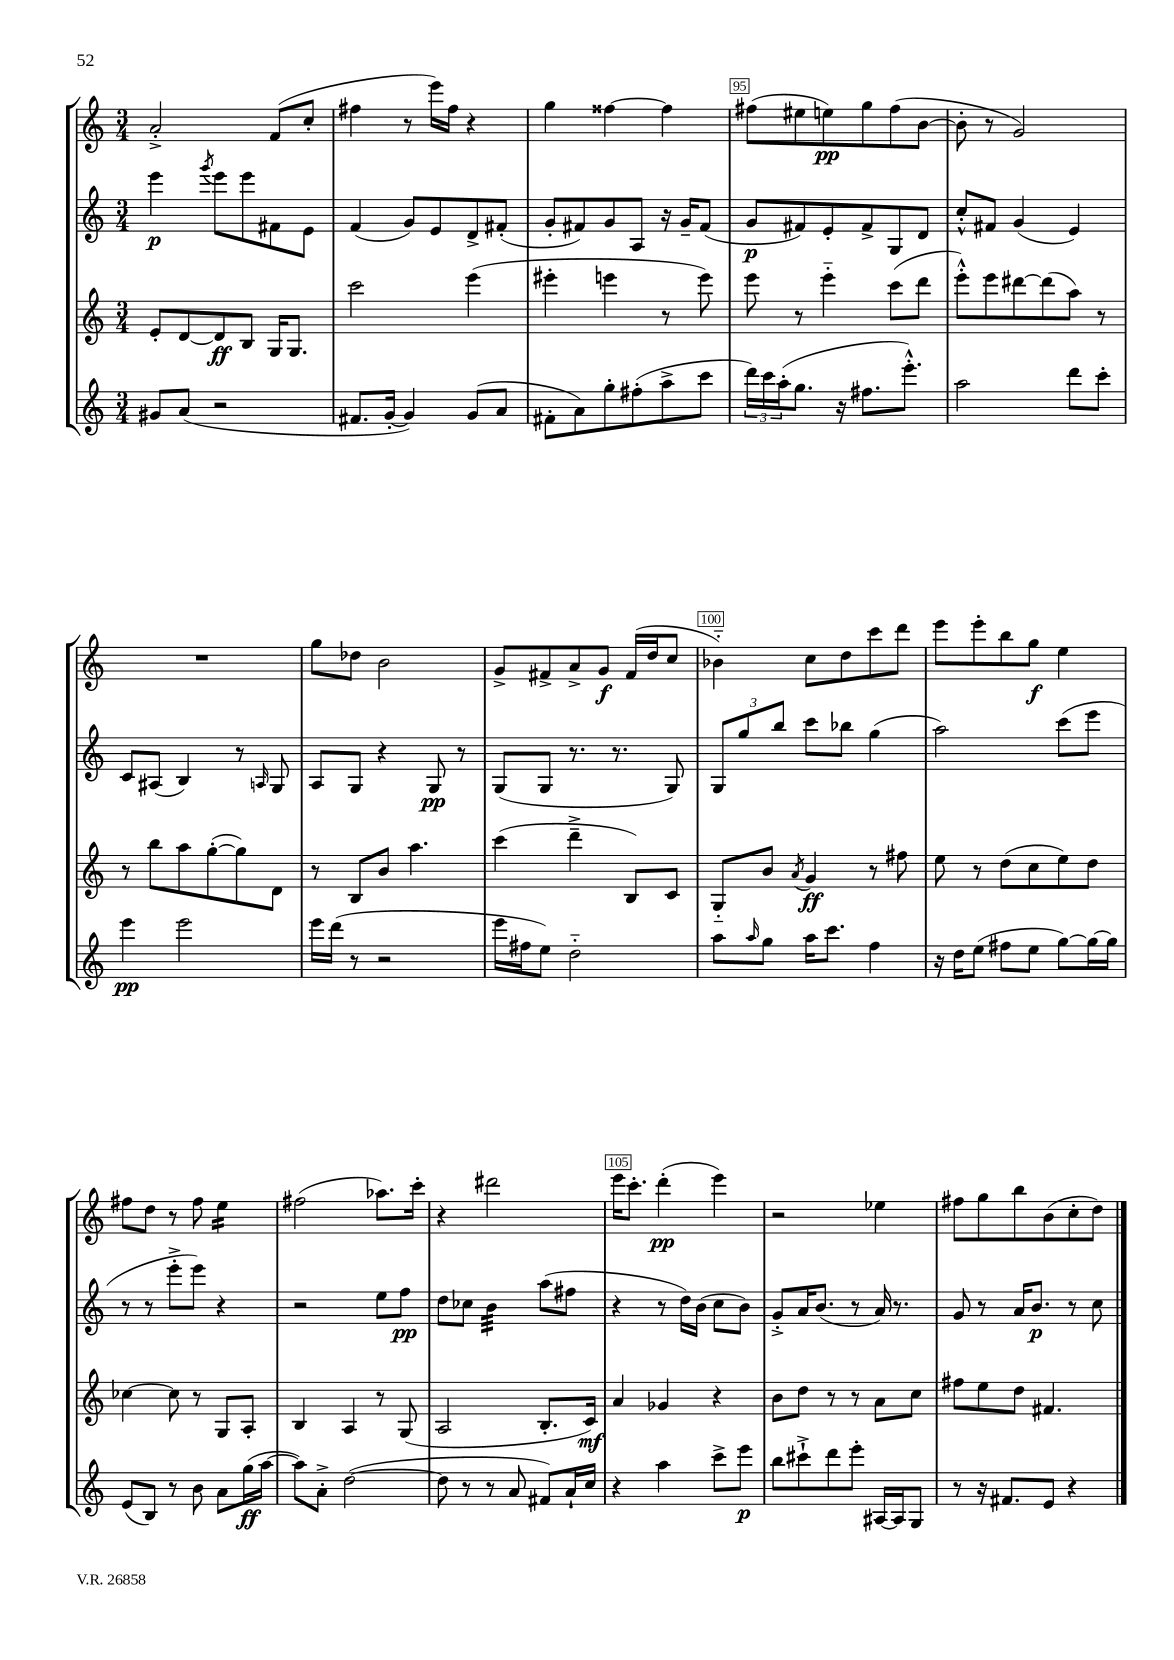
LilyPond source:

<<
\new StaffGroup <<
\new Staff = "s0" {
    \clef treble \key c \major \numericTimeSignature \time 3/4
    a'2-.-> f'8( c''8-. |
    fis''4 r8 e'''16) fis''16 r4 |
    g''4 fisis''4~ fisis''4 |
    fis''8( eis''8 e''8\pp) g''8 fis''8( b'8~ |
    b'8-. r8 g'2) |
    R2. |
    g''8 des''8 b'2 |
    g'8-> fis'8-> a'8-> g'8\f fis'16( d''16 c''8 |
    bes'4-_) c''8 d''8 c'''8 d'''8 |
    e'''8 e'''8-. b''8 g''8\f e''4 |
    fis''8 d''8 r8 fis''8 e''4:16 |
    fis''2( aes''8.) c'''16-. |
    r4 dis'''2 |
    e'''16 c'''8.-. d'''4-.\pp( e'''4) |
    r2 ees''4 |
    fis''8 g''8 b''8 b'8( c''8-. d''8) \bar "|." |
}
\new Staff = "s1" {
    \clef treble \key c \major \numericTimeSignature \time 3/4
    e'''4\p \acciaccatura { g'''8 } e'''8 e'''8 fis'8 e'8 |
    f'4( g'8) e'8 d'8-> fis'8-.( |
    g'8-. fis'8) g'8 a8 r16 g'16-- fis'8( |
    g'8\p fis'8) e'8-. fis'8-> g8 d'8 |
    c''8-.-^ fis'8 g'4( e'4) |
    c'8 ais8( b4) r8 \grace { a16 } g8 |
    a8 g8 r4 g8\pp r8 |
    g8( g8 r8. r8. g8) |
    \tuplet 3/2 { g8 g''8 b''8 } c'''8 bes''8 g''4( |
    a''2) c'''8( e'''8 |
    r8 r8 e'''8-.-> e'''8) r4 |
    r2 e''8 f''8\pp |
    d''8 ces''8 b'4:32 a''8( fis''8 |
    r4 r8 d''16) b'16( c''8 b'8) |
    g'8-.-> a'16 b'8.( r8 a'16) r8. |
    g'8 r8 a'16 b'8.\p r8 c''8 \bar "|." |
}
\new Staff = "s2" {
    \clef treble \key c \major \numericTimeSignature \time 3/4
    e'8-. d'8~ d'8\ff b8 g16 g8. |
    c'''2 e'''4( |
    eis'''4-. e'''4 r8 e'''8) |
    e'''8 r8 e'''4-_ c'''8( d'''8 |
    e'''8-.-^) e'''8 dis'''8~ dis'''8( a''8) r8 |
    r8 b''8 a''8 g''8~-.( g''8) d'8 |
    r8 b8 b'8 a''4. |
    c'''4( d'''4---> b8) c'8 |
    g8-_ b'8 \acciaccatura { a'8 } g'4\ff r8 fis''8 |
    e''8 r8 d''8( c''8 e''8) d''8 |
    ces''4~ ces''8 r8 g8 a8-. |
    b4 a4 r8 g8( |
    a2 b8.-. c'16\mf) |
    a'4 ges'4 r4 |
    b'8 d''8 r8 r8 a'8 c''8 |
    fis''8 e''8 d''8 fis'4. \bar "|." |
}
\new Staff = "s3" {
    \clef treble \key c \major \numericTimeSignature \time 3/4
    gis'8 a'8( r2 |
    fis'8. g'16~-. g'4) g'8( a'8 |
    fis'8-. a'8) g''8-. fis''8-.( a''8-> c'''8 |
    \tuplet 3/2 { d'''16) c'''16 a''16-.( } g''8. r16 fis''8. e'''8.-.-^) |
    a''2 d'''8 c'''8-. |
    e'''4\pp e'''2 |
    e'''16 d'''16( r8 r2 |
    e'''16 fis''16 e''8) d''2-_ |
    a''8 \grace { a''16 } g''8 a''16 c'''8. f''4 |
    r16 d''16 e''8( fis''8 e''8 g''8~) g''16~ g''16 |
    e'8( b8) r8 b'8 a'8 g''16\ff( a''16~ |
    a''8) a'8-.-> d''2~( |
    d''8 r8 r8 a'8 fis'8) a'16-! c''16 |
    r4 a''4 c'''8-> e'''8\p |
    b''8 cis'''8-!-> d'''8 e'''8-. ais16~ ais16 g8 |
    r8 r16 fis'8. e'8 r4 \bar "|." |
}
>>
>>
\layout { \context { \Score currentBarNumber = #92 \override BarNumber.break-visibility = ##(#f #t #t) barNumberVisibility = #(every-nth-bar-number-visible 5) \override BarNumber.stencil = #(make-stencil-boxer 0.1 0.3 ly:text-interface::print) } }
